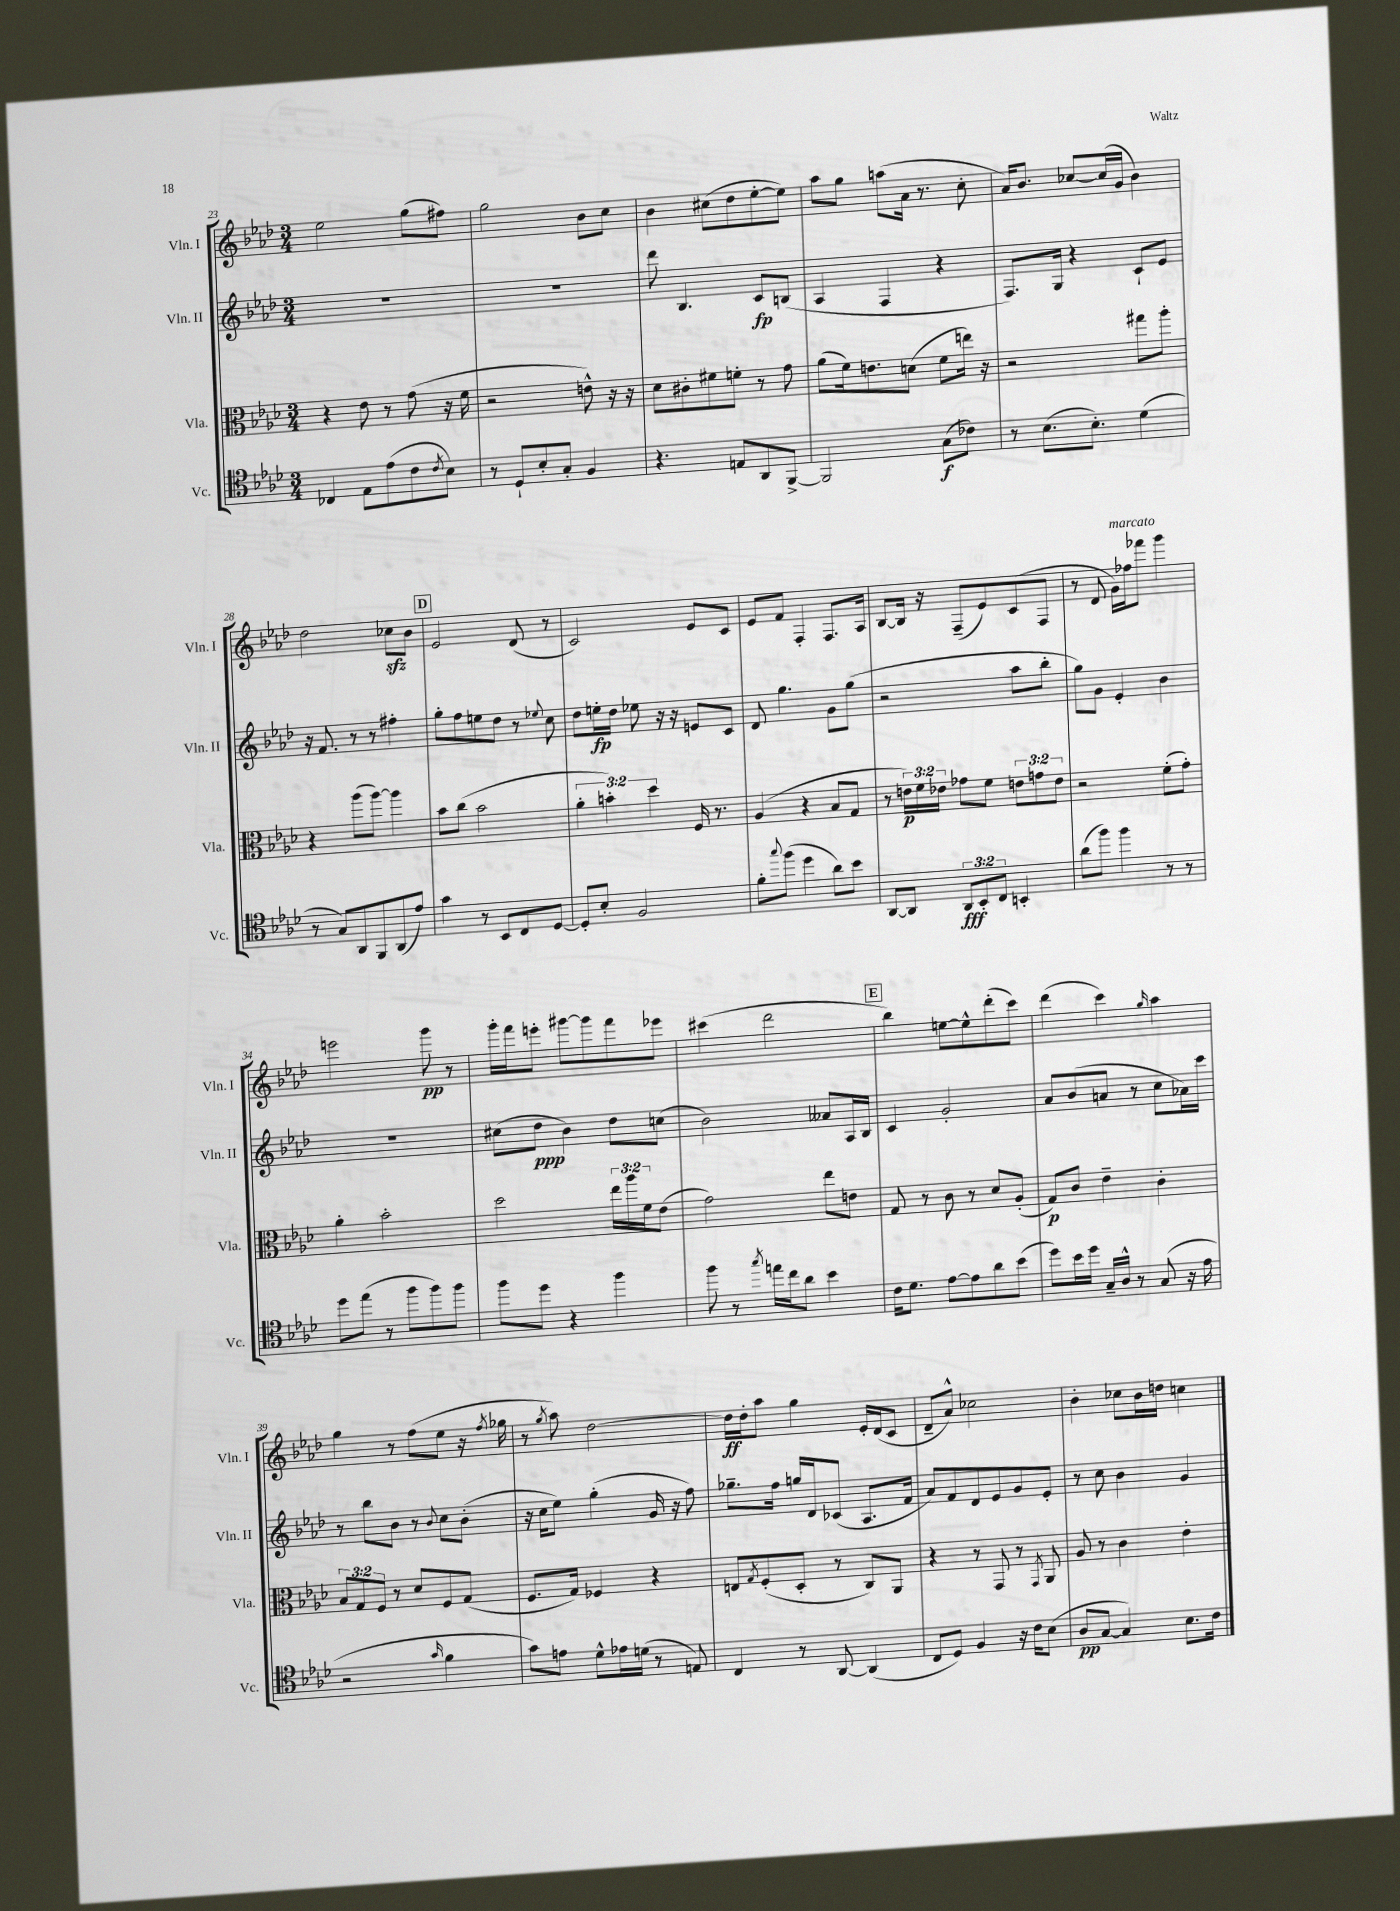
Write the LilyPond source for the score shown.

<<
\new StaffGroup <<
\new Staff = "s0" \with { instrumentName = "Vln. I" shortInstrumentName = "Vln. I" } {
    \clef treble \key aes \major \numericTimeSignature \time 3/4
    ees''2 g''8( fis''8) |
    g''2 bes'8 c''8 |
    bes'4 cis''8( des''8 ees''8~-. ees''8) |
    aes''8 g''8 a''8( aes'16 r8. c''8-. |
    aes'16) bes'8. ces''8~ ces''16( g'16 bes'4) |
    des''2 ces''8\sfz bes'8 |
    \mark \markup { \box "D" } ees'2 des'8( r8 |
    c'2) ees'8 c'8 |
    ees'8 f'8 f4-. f8. aes16 |
    bes8~ bes16 r16 f8--( ees'8) c'8( f8 |
    r8 des'8 g'16^\markup { \italic "marcato" }) fes''16 fes'''8 g'''4 |
    e'''2 g'''8\pp r8 |
    g'''16-. f'''16 e'''8-. gis'''8~ gis'''8 f'''8 ees'''8 |
    cis'''4( des'''2 |
    \mark \markup { \box "E" } bes''4) e''8~ e''8-^ des'''8-.( c'''8) |
    des'''4( c'''4) \grace { g''16 } aes''4 |
    g''4 r8 f''8( ees''8 r16 \acciaccatura { f''8 } ges''16 |
    r8 \acciaccatura { g''8 } aes''8) des''2~ |
    des''16\ff des''16-. aes''8 g''4 ees'16-. des'16( c'8 |
    des'8-- aes'8-^) ces''2 |
    bes'4-. ces''8 bes'16 d''16 c''4 \bar "|." |
}
\new Staff = "s1" \with { instrumentName = "Vln. II" shortInstrumentName = "Vln. II" } {
    \clef treble \key aes \major \numericTimeSignature \time 3/4
    R2. |
    R2. |
    des'''8 bes4. c'8\fp b8( |
    aes4 f4 r4 |
    f8.) g16 r4 c'8-! ees'8 |
    r16 f'8. r8 r8 fis''4-. |
    \mark \markup { \box "D" } g''8-. f''8 e''8 des''8 r8 \appoggiatura { ees''8 } c''8 |
    des''8 e''16-.\fp des''16 ees''8 r16 r16 e'8 c'8 |
    des'8 g''4. g'8 g''8( |
    r2 aes''8 bes''8-. |
    g''8) g'8 ees'4-. bes'4 |
    r2. |
    cis''8( des''8\ppp bes'4) des''8 c''8( |
    bes'2) aeses'8 aes16 bes16 |
    \mark \markup { \box "E" } c'4 g'2-. |
    aes'8 bes'8( a'8 r8 c''8 aes'16) c'''16 |
    r8 bes''8 bes'8 r8 \appoggiatura { bes'8 } c''8 bes'8-.( |
    r16 c''16 ees''8) g''4-.( g'16 r16 f''8) |
    ges''8.-- f''16 g''16 des'16 ces'8( aes8. f'16 |
    aes'8) f'8 des'8 ees'8 g'8 ees'8-. |
    r8 c''8 bes'4 g'4 \bar "|." |
}
\new Staff = "s2" \with { instrumentName = "Vla." shortInstrumentName = "Vla." } {
    \clef alto \key aes \major \numericTimeSignature \time 3/4 \override Staff.TupletNumber.text = #tuplet-number::calc-fraction-text
    r4 ees'8 r8 g'8( r16 f'16 |
    r2 e'8-^) r16 r16 |
    des'8 cis'8-. fis'8 f'8-. r8 g'8 |
    aes'8( f'16) e'8. d'8( f'8 e''16) r16 |
    r2 gis''8 aes''8-. |
    r4 aes''8( aes''8~) aes''4 |
    \mark \markup { \box "D" } bes'8 c''8( bes'2 |
    \tuplet 3/2 { aes'4-. b'4-.) des''4 } f16 r8. |
    aes4( r4 bes8 g8 |
    r8 \tuplet 3/2 { e'16\p) f'16 ees'16 } ges'8 f'8 \tuplet 3/2 { e'8 g'8 e'8 } |
    r2 f'8-.( g'8-.) |
    aes'4-. bes'2-. |
    des''2 \tuplet 3/2 { ees''16 aes''16 f'16 } ees'8( |
    g'2) ees''8 e'8 |
    \mark \markup { \box "E" } g8 r8 c'8 r8 des'8 aes8-.( |
    g8\p) c'8 ees'4-- c'4-. |
    \tuplet 3/2 { bes8 g8 f8 } r8 des'8 f8 g8( |
    f8. g16) fes4 r4 |
    e8 \acciaccatura { g8 } f8-.( des8-. r8 c8) aes,8 |
    r4 r8 g,8 r8 \acciaccatura { g,8 } aes,8 |
    aes8 r8 c'4 ees'4-. \bar "|." |
}
\new Staff = "s3" \with { instrumentName = "Vc." shortInstrumentName = "Vc." } {
    \clef tenor \key aes \major \numericTimeSignature \time 3/4 \override Staff.TupletNumber.text = #tuplet-number::calc-fraction-text
    ces4 ees8 ees'8( c'8 \acciaccatura { c'8 } bes8) |
    r8 des8-! bes8-. g8-. f4 |
    r4. e8 aes,8 f,8~-> |
    f,2 g8\f( ces'8) |
    r8 bes8.( bes8.-.) des'4( |
    r8 g8) aes,8 f,8 aes,8( ees'8) |
    \mark \markup { \box "D" } g'4 r8 bes,8 c8 des8~ |
    des8-. bes8-. f2 |
    f'8-. \appoggiatura { g''8 } f''8( des''4 aes'8) bes'8 |
    aes,8~ aes,8 \tuplet 3/2 { aes,8\fff bes,8-. c8 } b,4-. |
    aes'8( f''8) f''4 r8 r8 |
    des''8 ees''8( r8 f''8 f''8) f''8 |
    f''8 des''8 r4 f''4 |
    f''8 r8 \acciaccatura { g''8 } e''16 c''16 aes'8 bes'4 |
    \mark \markup { \box "E" } c'16 des'8. ees'8~ ees'8 aes'8 bes'8( |
    des''8) bes'16 des''16 g16-- aes16-^ r8 g8( r16 ees'16 |
    r2 \grace { g'16 } f'4 |
    g'8) e'8 des'8-^ ees'16 d'16( r8 e8) |
    c4 r8 aes,8~ aes,4( |
    c8 des8) f4 r16 c'16 bes8( |
    aes8\pp g8~ g4) bes8. c'16 \bar "|." |
}
>>
>>
\layout { \context { \Score currentBarNumber = #23 } }
